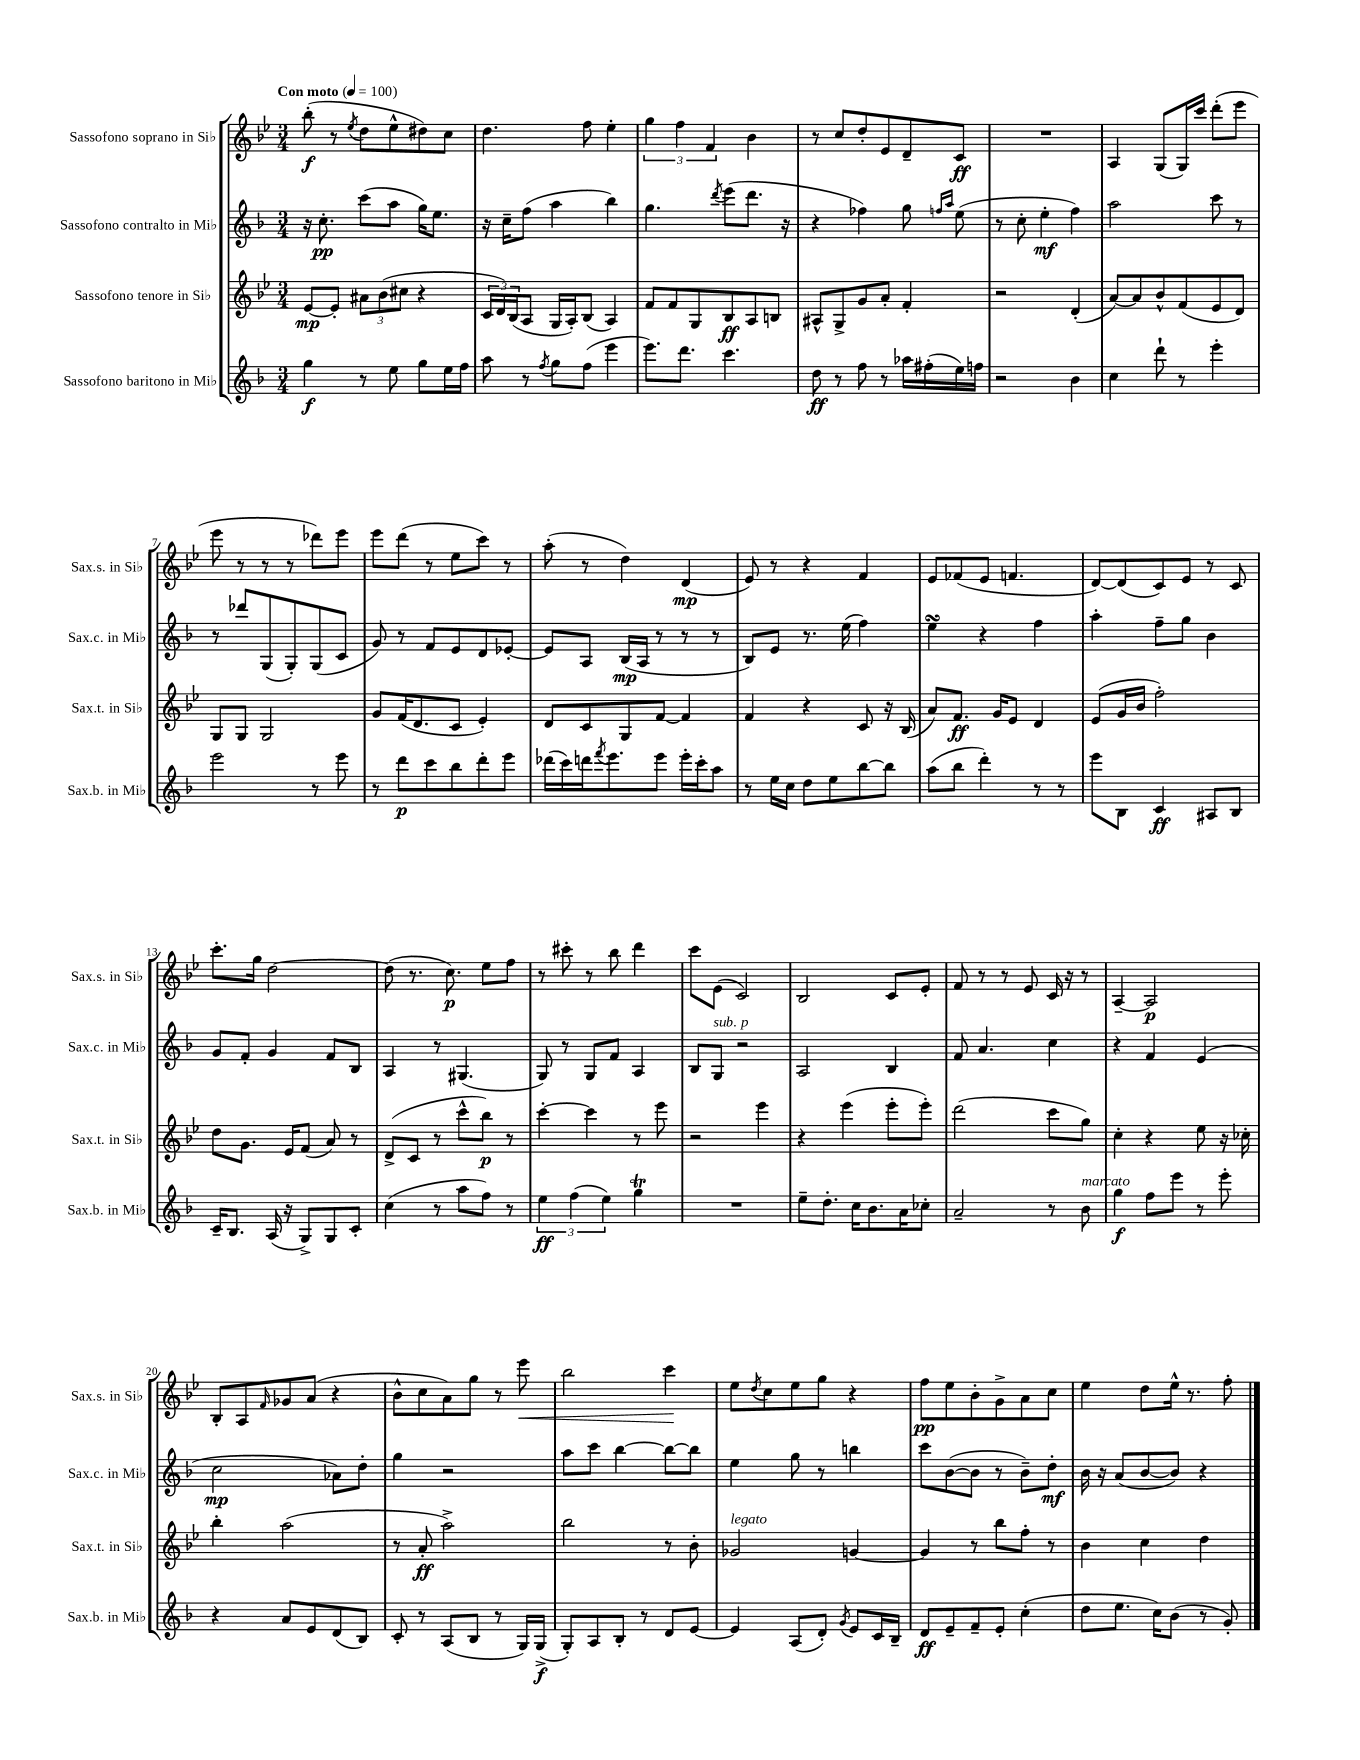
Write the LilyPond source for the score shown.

<<
\new StaffGroup <<
\new Staff = "s0" \with { instrumentName = "Sassofono soprano in Sib" shortInstrumentName = "Sax.s. in Sib" } {
    \clef treble \key bes \major \numericTimeSignature \time 3/4 \tempo "Con moto" 4 = 100
    bes''8-.\f( r8 \acciaccatura { ees''8 } d''8 ees''8-^ dis''8) c''8 |
    d''4. f''8 ees''4-. |
    \tuplet 3/2 { g''4 f''4 f'4 } bes'4 |
    r8 c''8 d''8-. ees'8 d'8-- c'8\ff |
    R2. |
    a4 g8( g16) c'''16 d'''8-.( ees'''8 |
    ees'''8 r8 r8 r8 des'''8) ees'''8 |
    ees'''8 d'''8( r8 ees''8 c'''8) r8 |
    a''8-.( r8 d''4) d'4\mp( |
    ees'8) r8 r4 f'4 |
    ees'8 fes'8( ees'8 f'4. |
    d'8~) d'8( c'8) ees'8 r8 c'8 |
    c'''8.-. g''16 d''2~ |
    d''8( r8. c''8.\p) ees''8 f''8 |
    r8 cis'''8-. r8 bes''8 d'''4 |
    c'''8 ees'8( c'2) |
    bes2 c'8 ees'8-. |
    f'8 r8 r8 ees'8 c'16 r16 r8 |
    a4~-- a2\p |
    bes8-. a8 \grace { f'16 } ges'8 a'8( r4 |
    bes'8-^ c''8 a'8) g''8 r8 ees'''8\< |
    bes''2 c'''4\! |
    ees''8 \acciaccatura { d''8 } c''8 ees''8 g''8 r4 |
    f''8\pp ees''8 bes'8-. g'8-> a'8 c''8 |
    ees''4 d''8 ees''16-^ r8. f''8-. \bar "|." |
}
\new Staff = "s1" \with { instrumentName = "Sassofono contralto in Mib" shortInstrumentName = "Sax.c. in Mib" } {
    \clef treble \key f \major \numericTimeSignature \time 3/4
    r16 c''8.-.\pp c'''8( a''8 g''16) e''8. |
    r16 c''16-- f''8( a''4 bes''4) |
    g''4. \acciaccatura { d'''8 } e'''8( d'''8. r16 |
    r4 fes''4) g''8 \grace { f''16 a''16 } e''8( |
    r8 c''8-. e''4-.\mf f''4) |
    a''2 c'''8 r8 |
    r8 des'''8 g8( g8-.) g8( c'8 |
    g'8) r8 f'8 e'8 d'8 ees'8~-. |
    ees'8 a8 bes16\mp( a16 r8 r8 r8 |
    bes8) e'8 r8. e''16( f''4) |
    e''4\turn r4 f''4 |
    a''4-. f''8-- g''8 bes'4 |
    g'8 f'8-. g'4 f'8 bes8 |
    a4 r8 gis4.( |
    g8) r8 g8 f'8 a4 |
    bes8 g8^\markup { \italic "sub. p" } r2 |
    a2 bes4 |
    f'8 a'4. c''4 |
    r4 f'4 e'4( |
    c''2\mp aes'8) d''8-. |
    g''4 r2 |
    a''8 c'''8 bes''4~ bes''8~ bes''8 |
    e''4 g''8 r8 b''4 |
    c'''8 bes'8~( bes'8 r8 bes'8--) d''8-.\mf |
    bes'16 r16 a'8( bes'8~ bes'8) r4 \bar "|." |
}
\new Staff = "s2" \with { instrumentName = "Sassofono tenore in Sib" shortInstrumentName = "Sax.t. in Sib" } {
    \clef treble \key bes \major \numericTimeSignature \time 3/4
    ees'8~\mp ees'8-. \tuplet 3/2 { ais'8 bes'8( cis''8 } r4 |
    \tuplet 3/2 { c'16 d'16) bes16( } a8 g16 a16-.) bes8( a4) |
    f'8 f'8 g8 bes8\ff a8 b8 |
    ais8-^ g8-> g'8 a'8-. f'4-. |
    r2 d'4-.( |
    a'8~) a'8 bes'8-^ f'8( ees'8 d'8) |
    g8 g8 g2 |
    g'8 f'16( d'8. c'8 ees'4-.) |
    d'8 c'8 g8 f'8~ f'4 |
    f'4 r4 c'8 r16 bes16( |
    a'8) f'8.\ff g'16 ees'8 d'4 |
    ees'8( g'16 bes'16 f''2-.) |
    d''8 g'8. ees'16 f'8( a'8) r8 |
    d'8->( c'8 r8 c'''8-^ bes''8\p) r8 |
    c'''4~-. c'''4 r8 ees'''8 |
    r2 ees'''4 |
    r4 ees'''4( ees'''8-. ees'''8-.) |
    d'''2( c'''8 g''8) |
    c''4-. r4 ees''8 r16 ces''16-. |
    bes''4-. a''2( |
    r8 a'8-.\ff a''2->) |
    bes''2 r8 bes'8-. |
    ges'2^\markup { \italic "legato" } g'4~ |
    g'4 r8 bes''8 f''8-. r8 |
    bes'4 c''4 d''4 \bar "|." |
}
\new Staff = "s3" \with { instrumentName = "Sassofono baritono in Mib" shortInstrumentName = "Sax.b. in Mib" } {
    \clef treble \key f \major \numericTimeSignature \time 3/4
    g''4\f r8 e''8 g''8 e''16 f''16 |
    a''8 r8 \acciaccatura { f''8 } g''8 f''8( e'''4 |
    e'''8.) d'''8. c'''4. |
    d''8\ff r8 f''8 r8 aes''16 fis''16-.( e''16) f''16 |
    r2 bes'4 |
    c''4 d'''8-! r8 e'''4-. |
    e'''2 r8 e'''8 |
    r8 d'''8\p c'''8 bes''8 d'''8-. e'''8 |
    des'''16( c'''16) d'''16 \acciaccatura { f'''8 } e'''8. e'''8 e'''16-. c'''16-. a''8 |
    r8 e''16 c''16 d''8 e''8 bes''8~ bes''8 |
    a''8( bes''8 d'''4-.) r8 r8 |
    e'''8 bes8 c'4\ff ais8 bes8 |
    c'16-- bes8. a16( r16 g8->) g8 c'8-. |
    c''4( r8 a''8 f''8) r8 |
    \tuplet 3/2 { e''4\ff f''4( e''4) } g''4\trill |
    R2. |
    e''8-- d''8.-. c''16 bes'8. a'16 ces''8-. |
    a'2-- r8 bes'8^\markup { \italic "marcato" } |
    g''4\f f''8 e'''8 r8 e'''8-. |
    r4 a'8 e'8 d'8( bes8) |
    c'8-. r8 a8( bes8 r8 g16) g16->\f( |
    g8-.) a8 bes8-. r8 d'8 e'8~ |
    e'4 a8( d'8-.) \acciaccatura { g'8 } e'8 c'16 bes16-- |
    d'8\ff e'8-- f'8-- e'8-. c''4-.( |
    d''8 e''8. c''16) bes'8( r8 g'8-.) \bar "|." |
}
>>
>>
